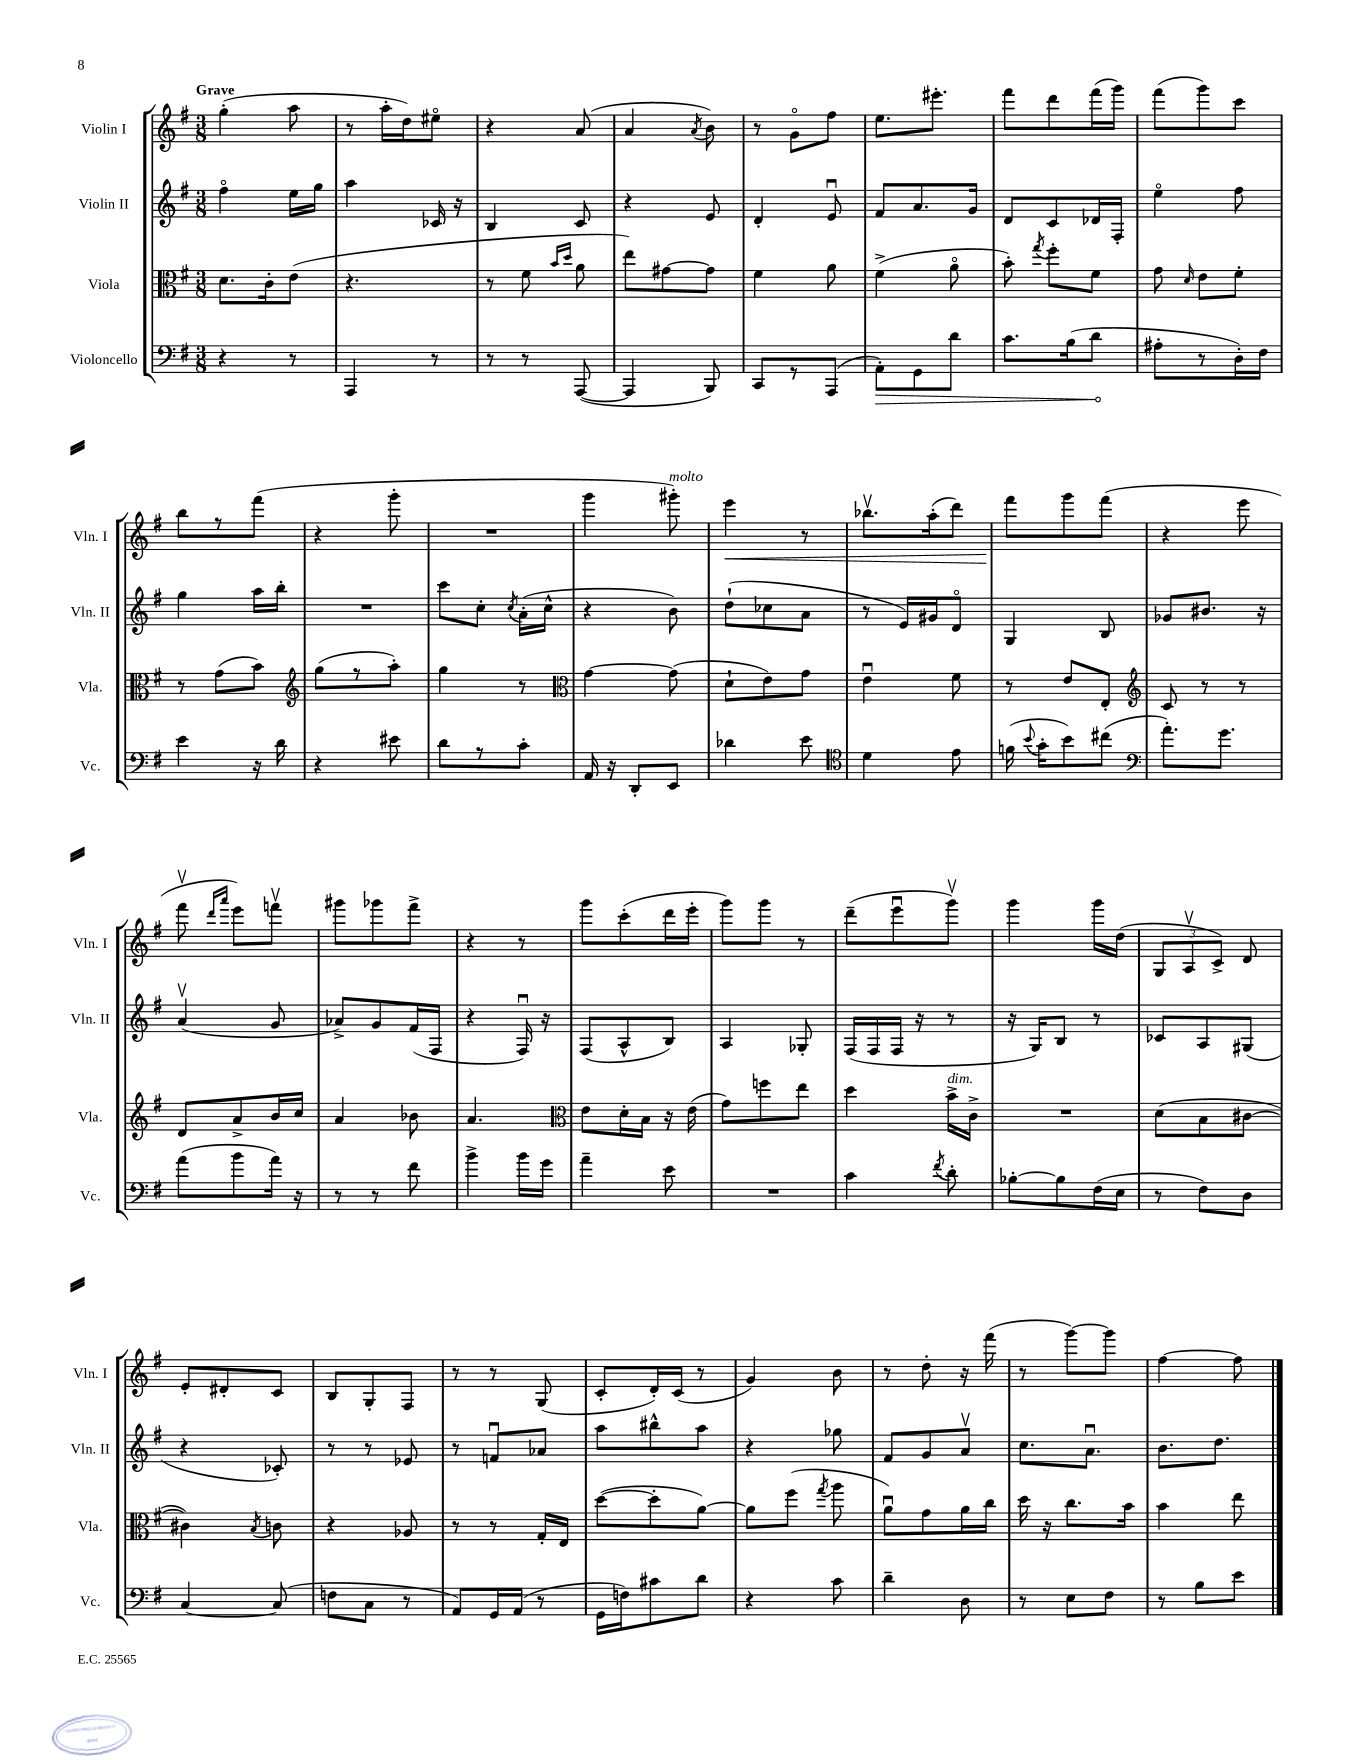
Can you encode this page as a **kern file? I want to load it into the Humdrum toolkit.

**kern	**kern	**kern	**kern
*staff4	*staff3	*staff2	*staff1
*clefF4	*clefC3	*clefG2	*clefG2
*k[f#]	*k[f#]	*k[f#]	*k[f#]
*M3/8	*M3/8	*M3/8	*M3/8
4r	8.d	4ff#o	(4gg'
.	16c'	.	.
8r	(8e	16ee	8aa
.	.	16gg	.
=	=	=	=
4AAA	4.r	4aa	8r
.	.	.	16aa'
.	.	.	16dd)
8r	.	16c-	8ee#o
.	.	16r	.
=	=	=	=
8r	8r	4B	4r
8r	8f#	.	.
.	16qqb	.	.
.	16qqdd	.	.
([8AAA	8a	8c	(8a
=	=	=	=
4AAA]	8ee)	4r	4a
.	[8g#	.	.
.	.	.	8qa
8BBB)	8g#]	8e	8b)
=	=	=	=
8CC	4f#	4d'	8r
8r	.	.	8go
(8AAA	8a	8eu	8ff#
=	=	=	=
8AA')	(4f#^	8f#	8.ee
8GG	.	8.a	.
.	.	.	8.eee#'
8d	8ao	.	.
.	.	16g	.
=	=	=	=
8.c	8b')	8d	8fff#
.	8qgg	.	.
.	8ff#'	8c	8ddd
(16B	.	.	.
8d	8f#	16d-	(16fff#
.	.	16F#'	16ggg)
=	=	=	=
8A#'	8g	4eeo	(8fff#
.	16qqd	.	.
8r	8e	.	8ggg)
16D')	8f#'	8ff#	8ccc
16F#	.	.	.
=	=	=	=
4e	8r	4gg	8bb
.	(8g	.	8r
16r	8b)	16aa	(8fff#
16d	.	16bb'	.
=	=	=	=
*	*clefG2	*	*
4r	(8gg	4.r	4r
.	8r	.	.
8e#	8aa')	.	8ggg'
=	=	=	=
8d	4gg	8ccc	4.r
8r	.	8cc'	.
.	.	8qcc	.
8c'	8r	(16a'	.
.	.	16cc^^	.
=	=	=	=
*	*clefC3	*	*
16AA	[4g	4r	4ggg
16r	.	.	.
8DD'	.	.	.
8EE	(8g]	8b)	8ggg#')
=	=	=	=
4d-	8d`	(8dd`	4eee
.	8e)	8cc-	.
8e	8g	8a	8r
=	=	=	=
*clefC4	*	*	*
4d	4eu	8r	8.bb-v
.	.	16e)	.
.	.	16g#	(16aa'
8e	8f#	8do	8ddd)
=	=	=	=
(16f	8r	4G	8fff#
8qqb	.	.	.
16g'	.	.	.
8b)	8e	.	8ggg
(8cc#	8E'	8B	(8fff#
=	=	=	=
*clefF4	*clefG2	*	*
8.a')	8c	8g-	4r
.	8r	8.b#	.
8.g	.	.	.
.	8r	.	8eee
.	.	16r	.
=	=	=	=
(8a	8d	(4av	8fff#v
.	.	.	16qqddd
.	.	.	16qqaaa
8b	8a^	.	8eee)
16a)	16b	8g	8fffv
16r	16cc	.	.
=	=	=	=
8r	4a	8a-^)	8ggg#
8r	.	8g	8ggg-
8f#	8b-	(16f#	8fff#^
.	.	16F#	.
=	=	=	=
4b^	4.a	4r	4r
16b	.	16F#u)	8r
16g	.	16r	.
=	=	=	=
*	*clefC3	*	*
4a~	8e	(8F#	8ggg
.	16d'	8A^^	(8ccc'
.	16B	.	.
8e	16r	8B)	16ddd
.	(16e	.	16eee'
=	=	=	=
4.r	8g)	4A	8ggg)
.	8ff	.	8ggg
.	8ee	8G-'	8r
=	=	=	=
4c	4dd	(16F#	(8ddd~
.	.	16F#	.
.	.	16F#	8eeeu
.	.	16r	.
8qf#	.	.	.
8d'	16b^	8r	8gggv)
.	16c^	.	.
=	=	=	=
[8B-'	4.r	16r	4ggg
.	.	16G)	.
8B-]	.	8B	.
(16F#	.	8r	16ggg
16E	.	.	(16dd
=	=	=	=
8r	(8d	8c-	12G
.	.	.	12Av
8F#)	8B	8A	.
.	.	.	12c^)
8D	[8c#	(8G#	8d
=	=	=	=
[4C	4c#])	4r	8e'
.	.	.	8d#'
.	8qB	.	.
(8C]	8c	8c-')	8c
=	=	=	=
8F	4r	8r	8B
8C	.	8r	8G'
8r	8A-	8e-	8F#
=	=	=	=
8AA)	8r	8r	8r
16GG	8r	8fu	8r
(16AA	.	.	.
8r	16G'	8a-	(8G
.	16E	.	.
=	=	=	=
16GG	([8dd	8aa	8c'
16F)	.	.	.
8c#	8dd']	8bb#^^	16d')
.	.	.	(16c
8d	[8a)	8aa	8r
=	=	=	=
4r	8a]	4r	4g)
.	(8ff#	.	.
.	8qgg	.	.
8c	8aa	8gg-	8b
=	=	=	=
4d~	8au)	8f#	8r
.	8g	8g	8dd'
8D	16a	8av	16r
.	16cc	.	(16fff#
=	=	=	=
8r	16dd	8.cc	8r
.	16r	.	.
8E	8.cc	.	[8ggg)
.	.	8.au	.
8F#	.	.	8ggg]
.	16b	.	.
=	=	=	=
8r	4b	8.b	[4ff#
8B	.	.	.
.	.	8.dd	.
8e	8ee	.	8ff#]
==	==	==	==
*-	*-	*-	*-
